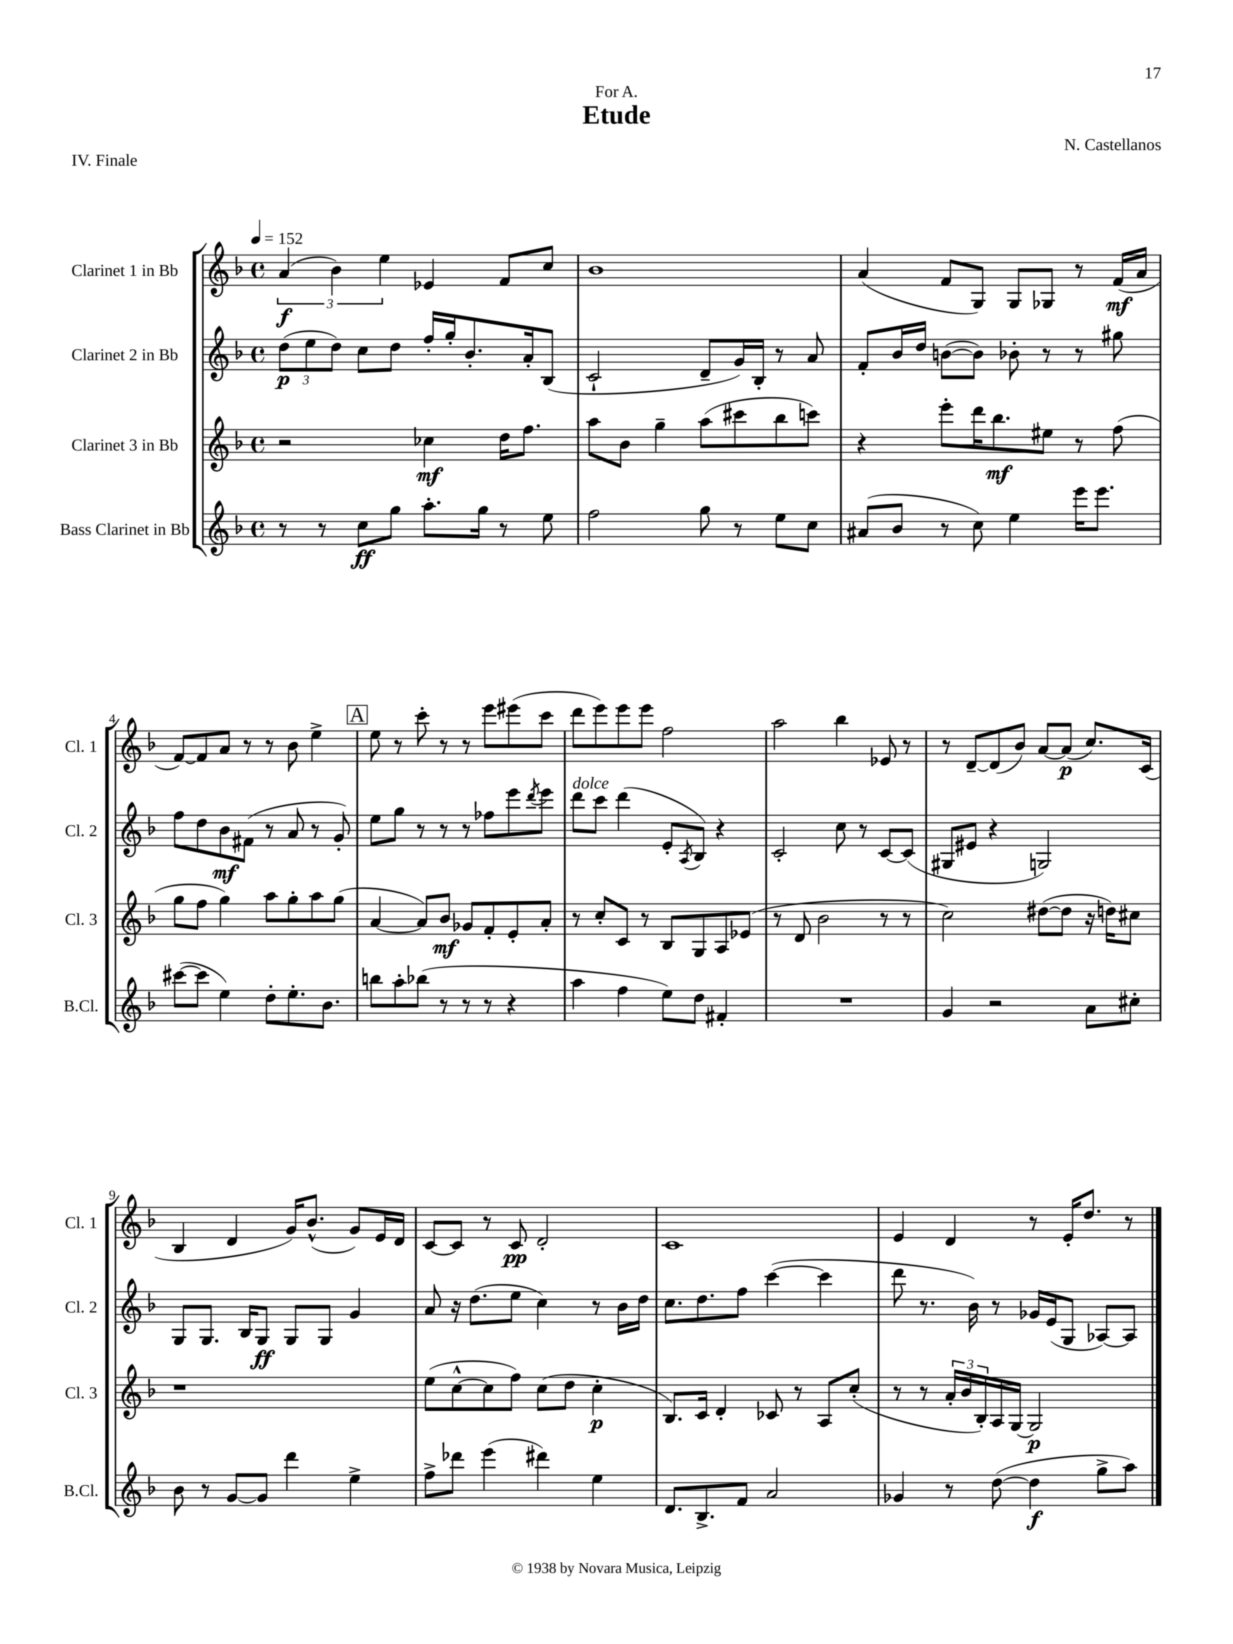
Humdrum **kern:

**kern	**kern	**kern	**kern
*staff4	*staff3	*staff2	*staff1
*clefG2	*clefG2	*clefG2	*clefG2
*k[b-]	*k[b-]	*k[b-]	*k[b-]
*M4/4	*M4/4	*M4/4	*M4/4
*met(c)	*met(c)	*met(c)	*met(c)
*MM152	*MM152	*MM152	*MM152
8r	2r	(12dd	(6a
.	.	12ee	.
8r	.	.	.
.	.	12dd)	6b-)
8cc	.	8cc	.
.	.	.	6ee
8gg	.	8dd	.
8.aa'	4cc-	16ff'	4e-
.	.	16gg'	.
.	.	8.b-'	.
16gg	.	.	.
8r	16dd	.	8f
.	8.ff	16a'	.
8ee	.	(8B-	8cc
=	=	=	=
2ff	8aa	2c`	1b-
.	8b-	.	.
.	4gg~	.	.
8gg	(8aa	8d~	.
8r	8ccc#	16g)	.
.	.	16B-'	.
8ee	8bb-	8r	.
8cc	8ccc)	8a	.
=	=	=	=
(8a#	4r	8f'	(4a
8b-	.	16b-	.
.	.	16dd	.
8r	8eee'	([8b	8f
8cc)	16ddd	8b])	8G)
.	8.bb-	.	.
4ee	.	8b-'	8G
.	8ee#	8r	8G-
16eee	8r	8r	8r
8.eee	.	.	.
.	(8ff	8gg#	(16f
.	.	.	16a
=	=	=	=
([8ccc#	8gg	8ff	[8f)
8ccc#]	8ff	8dd	8f]
4ee)	4gg)	8b-	8a
.	.	(8f#	8r
8dd'	8aa	8r	8r
8.ee'	8gg'	8a	8b-
.	8aa	8r	4ee^
8.b-	.	.	.
.	(8gg	8g')	.
=	=	=	=
8bb	[4a	8ee	8ee
8aa'	.	8gg	8r
(8bb-	8a])	8r	8ccc'
8r	8b-	8r	8r
8r	8g-	8r	8r
8r	8f'	8ff-	8eee
4r	8e'	8eee	(8eee#
.	.	8qddd	.
.	8a'	8eee	8ccc
=	=	=	=
4aa	8r	8ddd	8ddd
.	8cc'	8ccc	8eee)
4ff	8c	(4ddd	8eee
.	8r	.	8eee
8ee)	8B-	8e'	2ff
.	.	8qA	.
8dd	8G	8B-)	.
4f#'	8A	4r	.
.	(8e-	.	.
=	=	=	=
1r	8r	2c'	2aa
.	8d	.	.
.	2b-	.	.
.	.	8cc	4bb-
.	.	8r	.
.	8r	[8c	8e-
.	8r	(8c]	8r
=	=	=	=
4g	2cc)	8G#	8r
.	.	8e#	[8d~
2r	.	4r	(8d]
.	.	.	8b-)
.	([8dd#	2G)	[8a
.	8dd#]	.	(8a]
8a	16r	.	8.cc)
.	16dd)	.	.
8cc#'	8cc#	.	.
.	.	.	(16c
=	=	=	=
8b-	1r	8G	4B-
8r	.	8.G	.
[8g	.	.	4d
.	.	16B-	.
8g]	.	8G	.
4ddd	.	8G	16g)
.	.	.	(8.b-^^
.	.	8G	.
4ee^	.	4g	8g)
.	.	.	16e
.	.	.	16d
=	=	=	=
8ff^	(8ee	8a	[8c
8ddd-	[8cc^^	16r	8c]
.	.	(8.dd	.
(4eee	8cc]	.	8r
.	8ff)	8ee	8c
4ddd#)	(8cc	4cc)	2d'
.	8dd	.	.
4ee	4cc'	8r	.
.	.	16b-	.
.	.	16dd	.
=	=	=	=
8.d	8.B-)	8.cc	1c
8.B-^	16c	8.dd	.
.	4d'	.	.
8f	.	8ff	.
2a	8c-	([4ccc	.
.	8r	.	.
.	8A	4ccc]	.
.	(8cc'	.	.
=	=	=	=
4g-	8r	8ddd	4e
.	8r	8.r	.
8r	24a'	.	4d
.	24b-	.	.
.	.	16b-)	.
.	24B-')	.	.
([8dd	16A	8r	.
.	[16G	.	.
4dd]	2G]	16g-	8r
.	.	(16e	.
.	.	8G	16e'
.	.	.	8.dd
8gg^	.	[8A-)	.
8aa)	.	8A-]	8r
==	==	==	==
*-	*-	*-	*-
